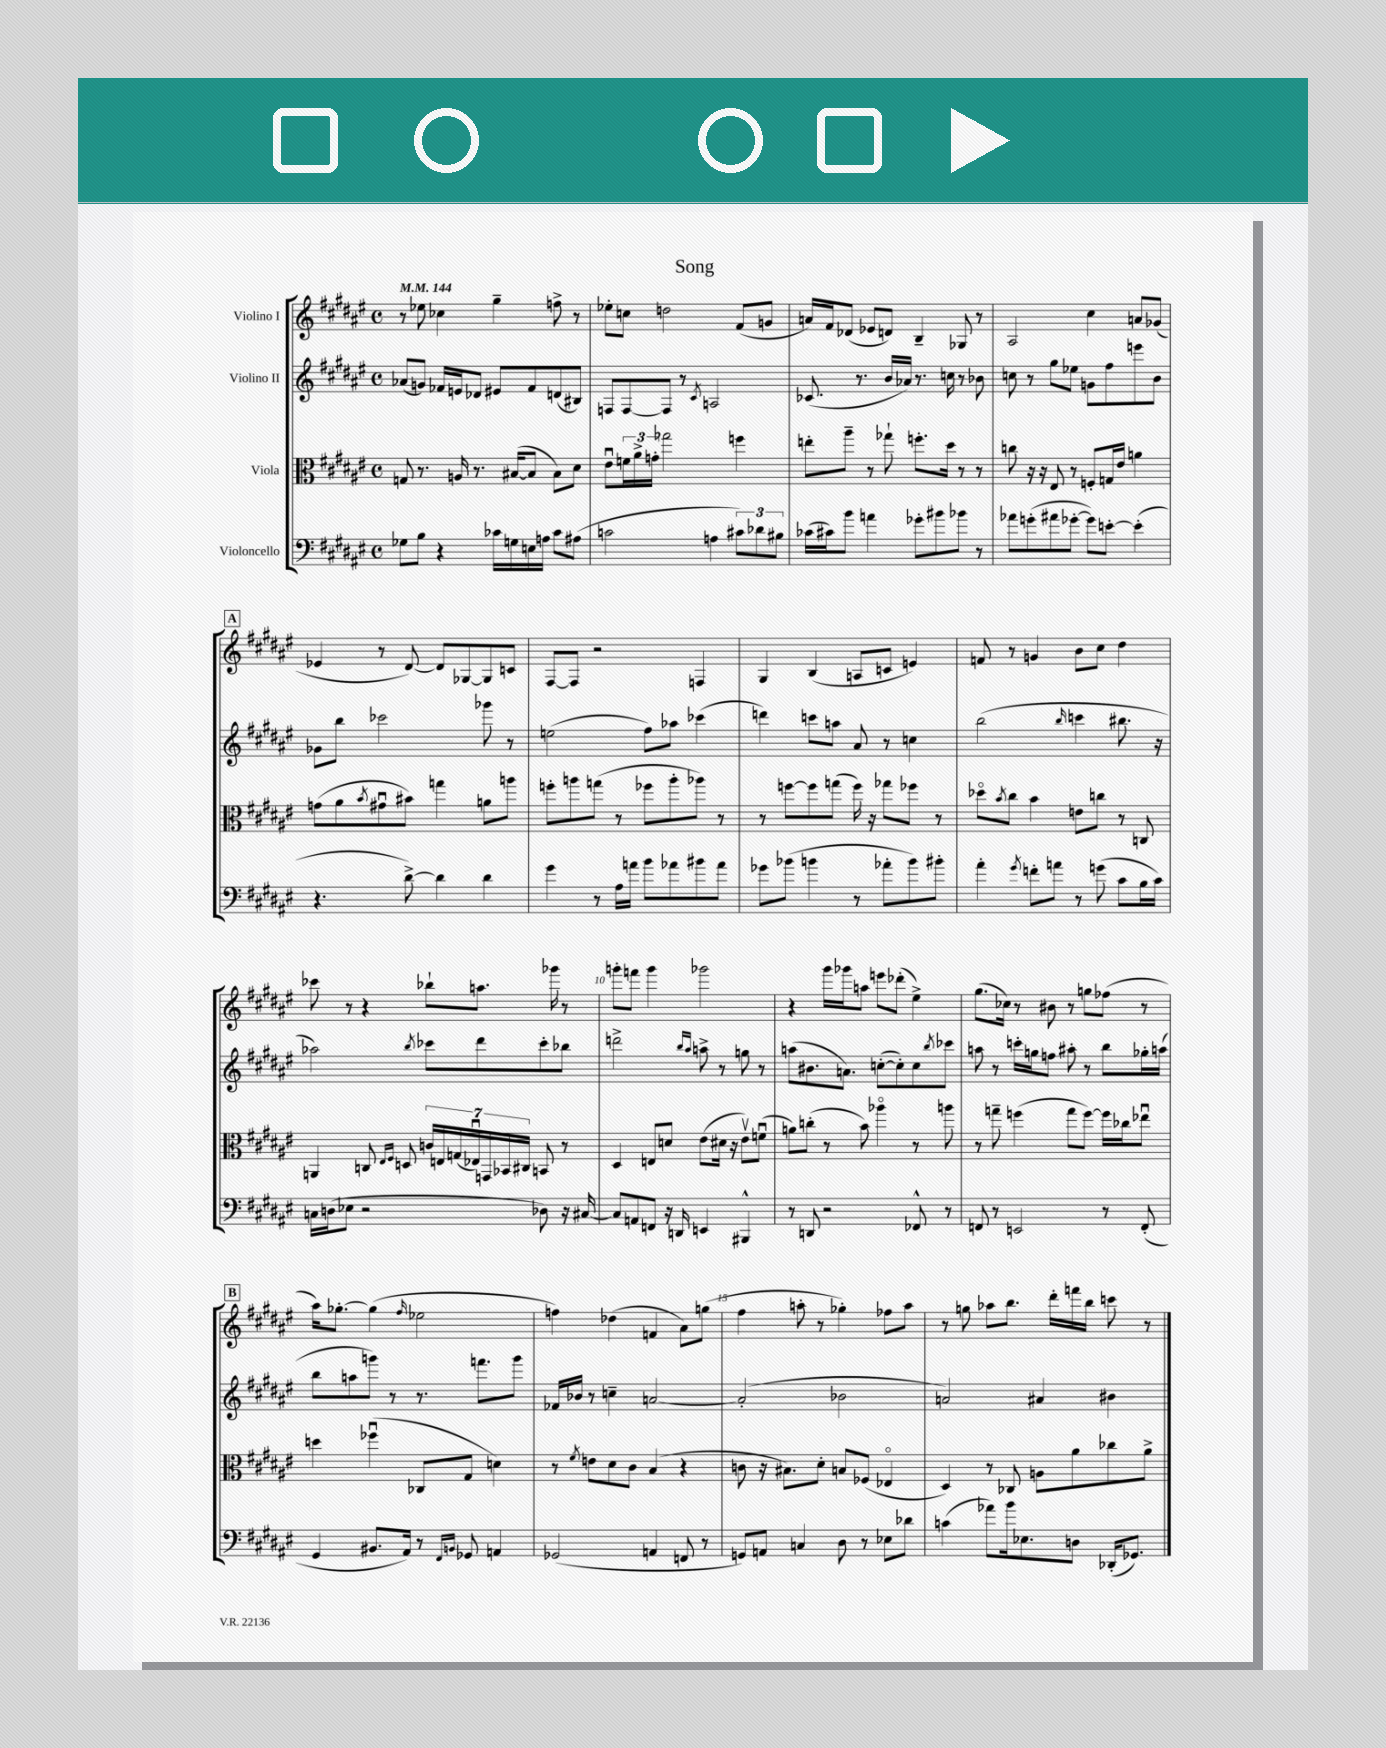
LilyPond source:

\header { title = "Song" }
<<
\new StaffGroup <<
\new Staff = "s0" \with { instrumentName = "Violino I" } {
    \clef treble \key fis \major \defaultTimeSignature \time 4/4 \tempo 4 = 144
    r8 ees''8 ces''4 gis''4-- f''8-> r8 |
    ees''8-. c''8 d''2 fis'8( g'8 |
    a'16) fis'16 des'8( ees'8 d'8) b4-- ges8 r8 |
    ais2 cis''4 a'8 ges'8( |
    \mark \markup { \box "A" } ees'4 r8 dis'8~) dis'8 ges8~ ges8 c'8 |
    fis8~ fis8 r2 f4 |
    gis4 b4( a8 c'8 e'4) |
    f'8 r8 g'4 b'8 cis''8 dis''4 |
    ces'''8 r8 r4 bes''8-! a''8. ges'''16 r8 |
    g'''8-. f'''8 g'''4 ges'''2 |
    r4 gis'''16 ges'''16 a''8 e'''8 des'''8-.( eis''4->) |
    gis''8.( ces''16) r8 bis'8 r8 g''8 fes''8( r8 |
    \mark \markup { \box "B" } ais''16) ges''8.~-. ges''4( \grace { fis''16 } ees''2 |
    f''4) des''4( f'4 ais'8) g''8( |
    fis''4 a''8-. r8 ges''4-.) fes''8 a''8 |
    r8 g''8 aes''8 b''8. dis'''16-. f'''16 b''16 c'''8 r8 \bar "|." |
}
\new Staff = "s1" \with { instrumentName = "Violino II" } {
    \clef treble \key fis \major \defaultTimeSignature \time 4/4
    aes'8( g'8) fes'16 e'16 des'8 eis'8 fes'8 d'8( bis8) |
    f8 f8~ f8 r8 \acciaccatura { cis'8 } a2 |
    ces'8.( r8. b'16 aes'16) r8. c''16 r8 bes'8 |
    c''8 r8 gis''8 ees''8 g'8 fis''8 e'''8 b'8 |
    \mark \markup { \box "A" } ges'8 b''8 ces'''2 ges'''8 r8 |
    e''2( fis''8) aes''8 ces'''4( |
    d'''4) c'''8 a''8 ais'8 r8 c''4 |
    b''2( \grace { b''16 } c'''4 bis''8. r16 |
    aes''2) \acciaccatura { b''8 } ces'''8 dis'''8 ces'''8-. bes''8 |
    d'''2-> \grace { b''16 ais''16 } a''8-> r8 g''8 r8 |
    a''8( bis'8. a'8.) c''8~-.( c''8-.) c''8 \acciaccatura { b''8 } ces'''8 |
    a''8 r8 c'''16-. g''16 f''8 ais''8-. r8 b''8 ges''16-. a''16( |
    \mark \markup { \box "B" } b''8 a''8 g'''8) r8 r8. f'''8. g'''8 |
    fes'16 bes'16 r8 c''4-- a'2~ |
    a'2-.( bes'2 |
    a'2) ais'4 bis'4 \bar "|." |
}
\new Staff = "s2" \with { instrumentName = "Viola" } {
    \clef alto \key fis \major \defaultTimeSignature \time 4/4
    g8 r8. a16 r8. bis16~( bis8 bis8) dis'8 |
    eis'8\downbow \tuplet 3/2 { f'16 ais'16-> g'16-. } ges''2 f''4 |
    e''8-. ais''8-- r8 ges''8-! f''8.-. dis''16 r8 r8 |
    c''8 r16 r16 eis8 r8 f8-. g16 eis'16 a'4 |
    \mark \markup { \box "A" } g'8( ais'8 \acciaccatura { b'8 } gis'8\downbow bis'8) g''4 a'8 a''8 |
    f''8-. a''8 g''8( r8 fes''8 a''8-. aes''8) r8 |
    r8 f''8~ f''8 g''8( f''16) r16 ges''8 fes''8 r8 |
    des''8\flageolet \acciaccatura { b'8 } cis''8 b'4 e'8 c''8 r8 c8 |
    a,4 c8 \grace { eis16 fis16 } d8 \tuplet 7/4 { c'16 e16 g16( ees16\downbow) g,16 bes,16 cis16 } b,8 r8 |
    dis4 e8 d'8 eis'8( dis'16 r16 eis'8\upbow) f'8\downbow( |
    a'8) c''8-.( r8 b'8) aes''4\flageolet r8 a''8 |
    r8 g''8-- f''4( g''8 f''8~) f''16 ces''16 ees''8\downbow |
    \mark \markup { \box "B" } d''4 fes''4\downbow( ces8 gis8 d'4) |
    r8 \acciaccatura { fis'8 } e'8 dis'8 cis'8 b4( r4 |
    c'8 r16 bis8.) dis'8-. b8 fes8( ees4\flageolet |
    dis4) r8 ces8 a8 ais'8 ces''8 ais'8-> \bar "|." |
}
\new Staff = "s3" \with { instrumentName = "Violoncello" } {
    \clef bass \key fis \major \defaultTimeSignature \time 4/4
    ges8 b8 r4 ces'16 g16 e16 a16 ces'8 ais8( |
    c'2 a4 \tuplet 3/2 { cis'8) des'8 bis8 } |
    ces'16( cis'16) b'8 a'4 ges'8-. bis'8 bes'8 r8 |
    aes'8 g'8-.( ais'8 ges'8~-. ges'8) e'8~-. e'4-.( |
    \mark \markup { \box "A" } r4. dis'8~->) dis'4 dis'4 |
    gis'4 r8 ais16 a'16 b'8 aes'8 bis'8 aes'8 |
    ges'8 bes'8( b'4 r8 aes'8-. b'8) bis'8-. |
    ais'4-. \acciaccatura { gis'8 } f'8-. a'8 r8 g'8( cis'8 b16 cis'16) |
    c16 d16( ees8 r2 des8) r16 cis16~ |
    cis8 a,8 f,8 r16 d,16 e,4 bis,,4-^ |
    r8 d,8 r2 fes,8-^ r8 |
    f,8 r8 e,2 r8 f,8-.( |
    \mark \markup { \box "B" } gis,4 bis,8. ais,16) r8 \grace { fis,16 b,16 } ges,8 a,4 |
    ges,2( a,4 f,8 r8 |
    g,8) a,8 c4 dis8 r8 ees8 des'8 |
    c'4( aes'8) b'16 ees8. d8 des,16-.( ges,8.) \bar "|." |
}
>>
>>
\layout { \context { \Score \override BarNumber.break-visibility = ##(#f #t #t) barNumberVisibility = #(every-nth-bar-number-visible 5) } }
